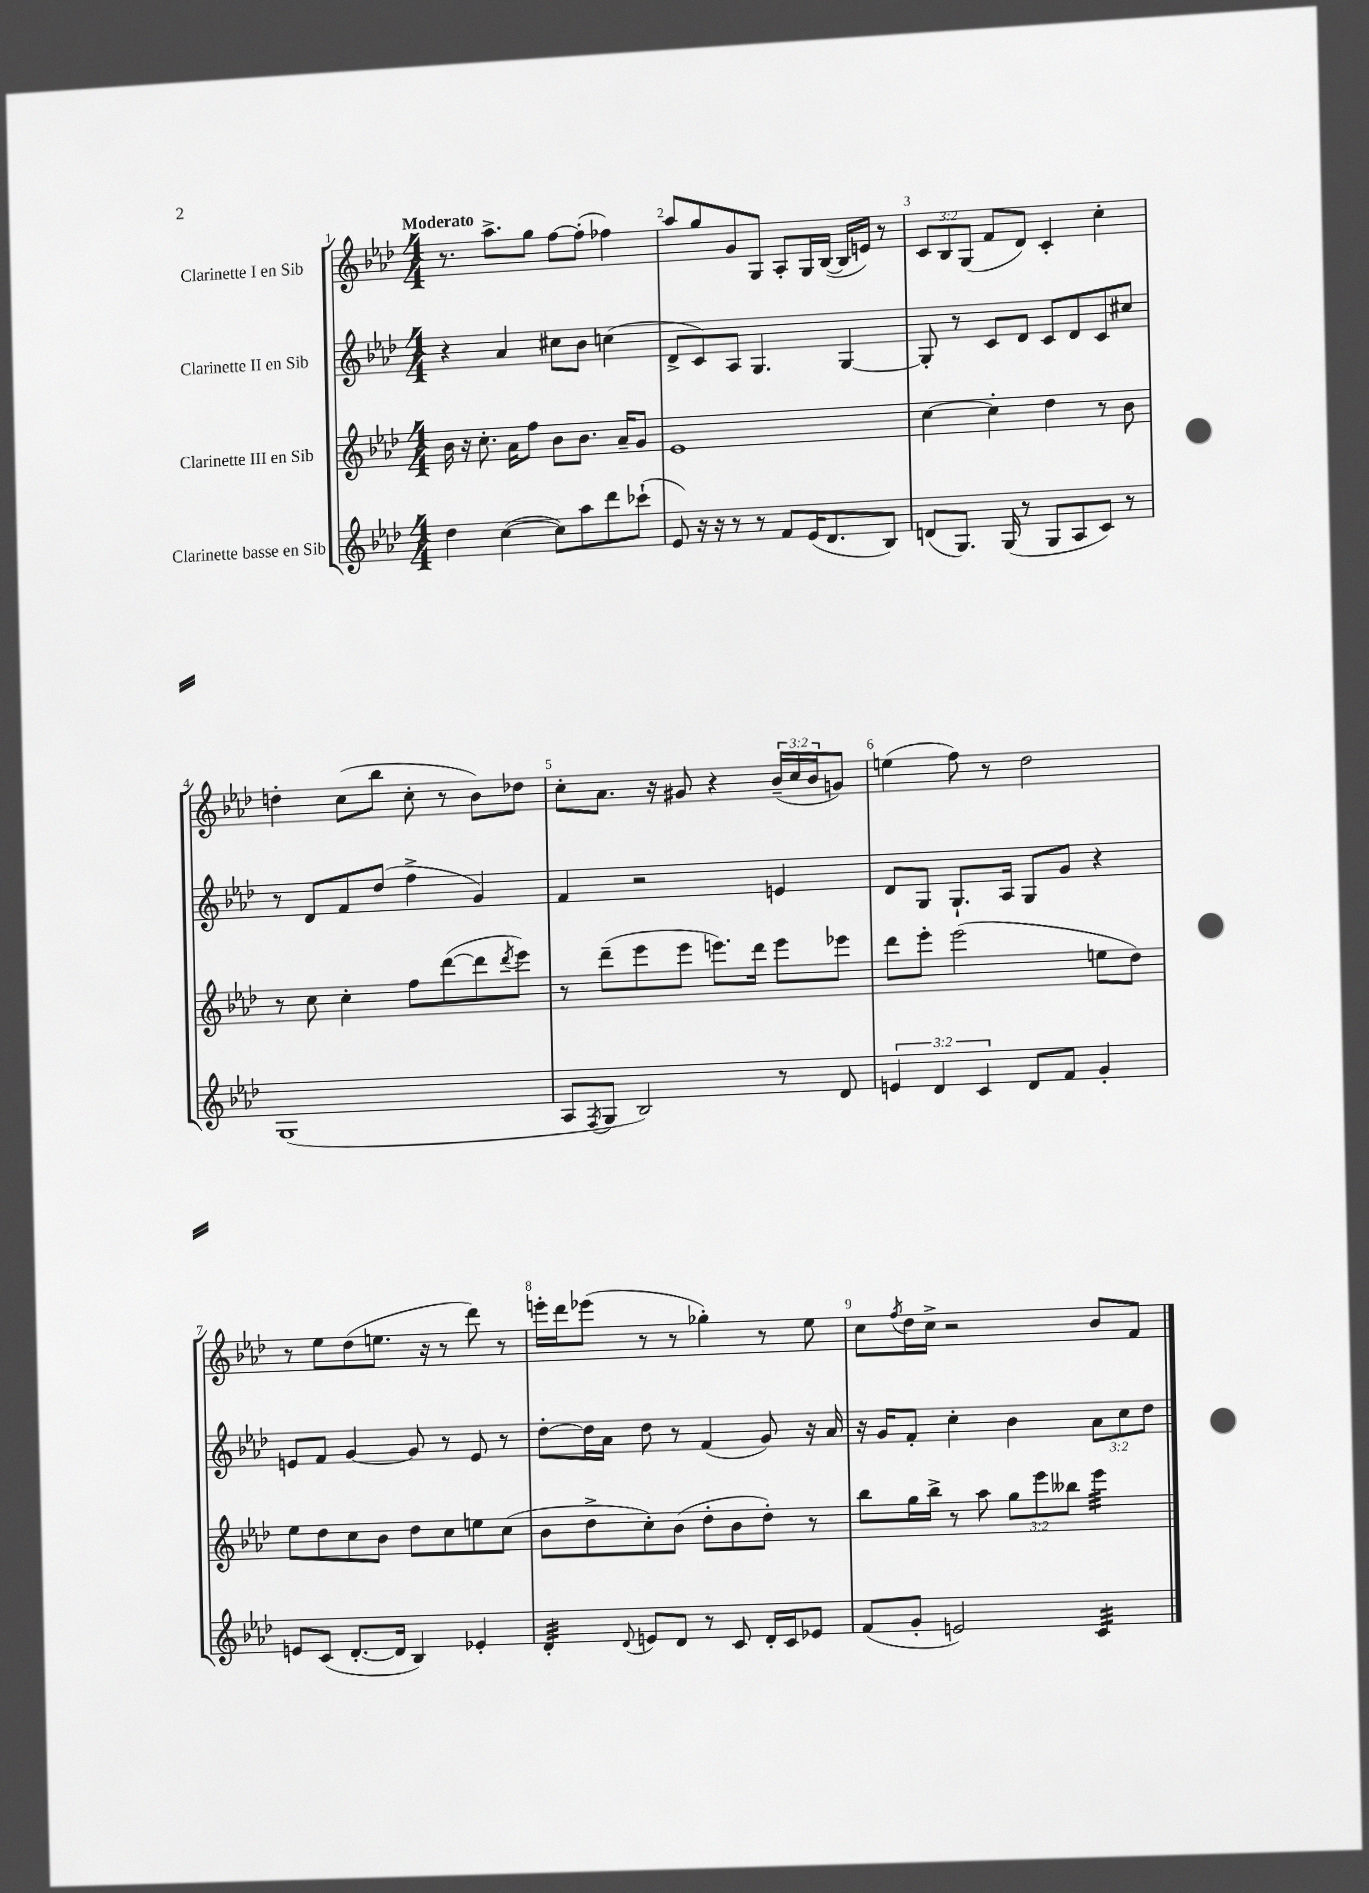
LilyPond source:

<<
\new StaffGroup <<
\new Staff = "s0" \with { instrumentName = "Clarinette I en Sib" } {
    \clef treble \key aes \major \numericTimeSignature \time 4/4 \override Staff.TupletNumber.text = #tuplet-number::calc-fraction-text \tempo "Moderato"
    r8. aes''8.-> g''8 f''8~ f''8-.( fes''4) |
    aes''8 g''8 g'8 g8 aes8-. g16 bes16~( bes16 e'16) r8 |
    \tuplet 3/2 { c'8 bes8 g8( } f'8 des'8) c'4-. c''4-. |
    d''4-. c''8( bes''8 c''8-. r8 bes'8) des''8 |
    c''8-. aes'8. r16 gis'8 r4 \tuplet 3/2 { bes'16--( c''16 bes'16 } g'8) |
    e''4( f''8) r8 des''2 |
    r8 ees''8 des''8( e''8. r16 r8 des'''8) r8 |
    e'''16-. des'''16 ees'''8( r8 r8 ges''4-.) r8 ees''8 |
    c''8 \acciaccatura { f''8 } des''16 c''16-> r2 bes'8 f'8 \bar "|." |
}
\new Staff = "s1" \with { instrumentName = "Clarinette II en Sib" } {
    \clef treble \key aes \major \numericTimeSignature \time 4/4 \override Staff.TupletNumber.text = #tuplet-number::calc-fraction-text
    r4 aes'4 cis''8 bes'8 c''4( |
    des'8-> c'8) aes8 g4. g4~ |
    g8-. r8 c'8 des'8 c'8 des'8 c'8 cis''8 |
    r8 des'8 f'8 des''8( f''4-> g'4) |
    f'4 r2 e'4 |
    des'8 g8 g8.-! aes16 g8 g'8 r4 |
    e'8 f'8 g'4~ g'8 r8 e'8 r8 |
    des''8~-. des''16 aes'16 des''8 r8 f'4( g'8) r16 aes'16 |
    r16 g'16 f'8-. c''4-. bes'4 \tuplet 3/2 { aes'8 c''8 des''8 } \bar "|." |
}
\new Staff = "s2" \with { instrumentName = "Clarinette III en Sib" } {
    \clef treble \key aes \major \numericTimeSignature \time 4/4 \override Staff.TupletNumber.text = #tuplet-number::calc-fraction-text
    bes'16 r16 c''8.-. aes'16 f''8 bes'8 bes'8. aes'16-- g'8 |
    ees'1 |
    c''4~ c''4-. des''4 r8 bes'8 |
    r8 c''8 c''4-. f''8 des'''8~( des'''8 \acciaccatura { des'''8 } ees'''8) |
    r8 des'''8--( ees'''8 ees'''8 e'''8.) des'''16 e'''8 ees'''8 |
    des'''8 ees'''8-. ees'''2( e''8 des''8) |
    ees''8 des''8 c''8 bes'8 des''8 c''8 e''8 c''8( |
    bes'8 des''8-> c''8-.) bes'8( des''8-. bes'8 des''8-.) r8 |
    bes''8 g''16 bes''16-> r8 aes''8 \tuplet 3/2 { g''8 ees'''8 beses''8 } ees'''4:32 \bar "|." |
}
\new Staff = "s3" \with { instrumentName = "Clarinette basse en Sib" } {
    \clef treble \key aes \major \numericTimeSignature \time 4/4 \override Staff.TupletNumber.text = #tuplet-number::calc-fraction-text
    des''4 c''4~( c''8) aes''8 des'''8 ces'''8-!( |
    ees'8) r16 r16 r8 r8 f'8 ees'16( des'8. bes8) |
    d'8( g8.) g16( r8 g8 aes8 c'8) r8 |
    g1( |
    aes8 \acciaccatura { f8 } g8 bes2) r8 des'8 |
    \tuplet 3/2 { e'4 des'4 c'4 } des'8 f'8 g'4-. |
    e'8 c'8( des'8.~-. des'16 bes4) ees'4-. |
    des'4:32-. \appoggiatura { des'8 } e'8 des'8 r8 c'8 des'16-. c'16 ees'8 |
    f'8( g'8-. e'2) c'4:32 \bar "|." |
}
>>
>>
\layout { \context { \Score \override BarNumber.break-visibility = ##(#f #t #t) barNumberVisibility = #all-bar-numbers-visible } }
